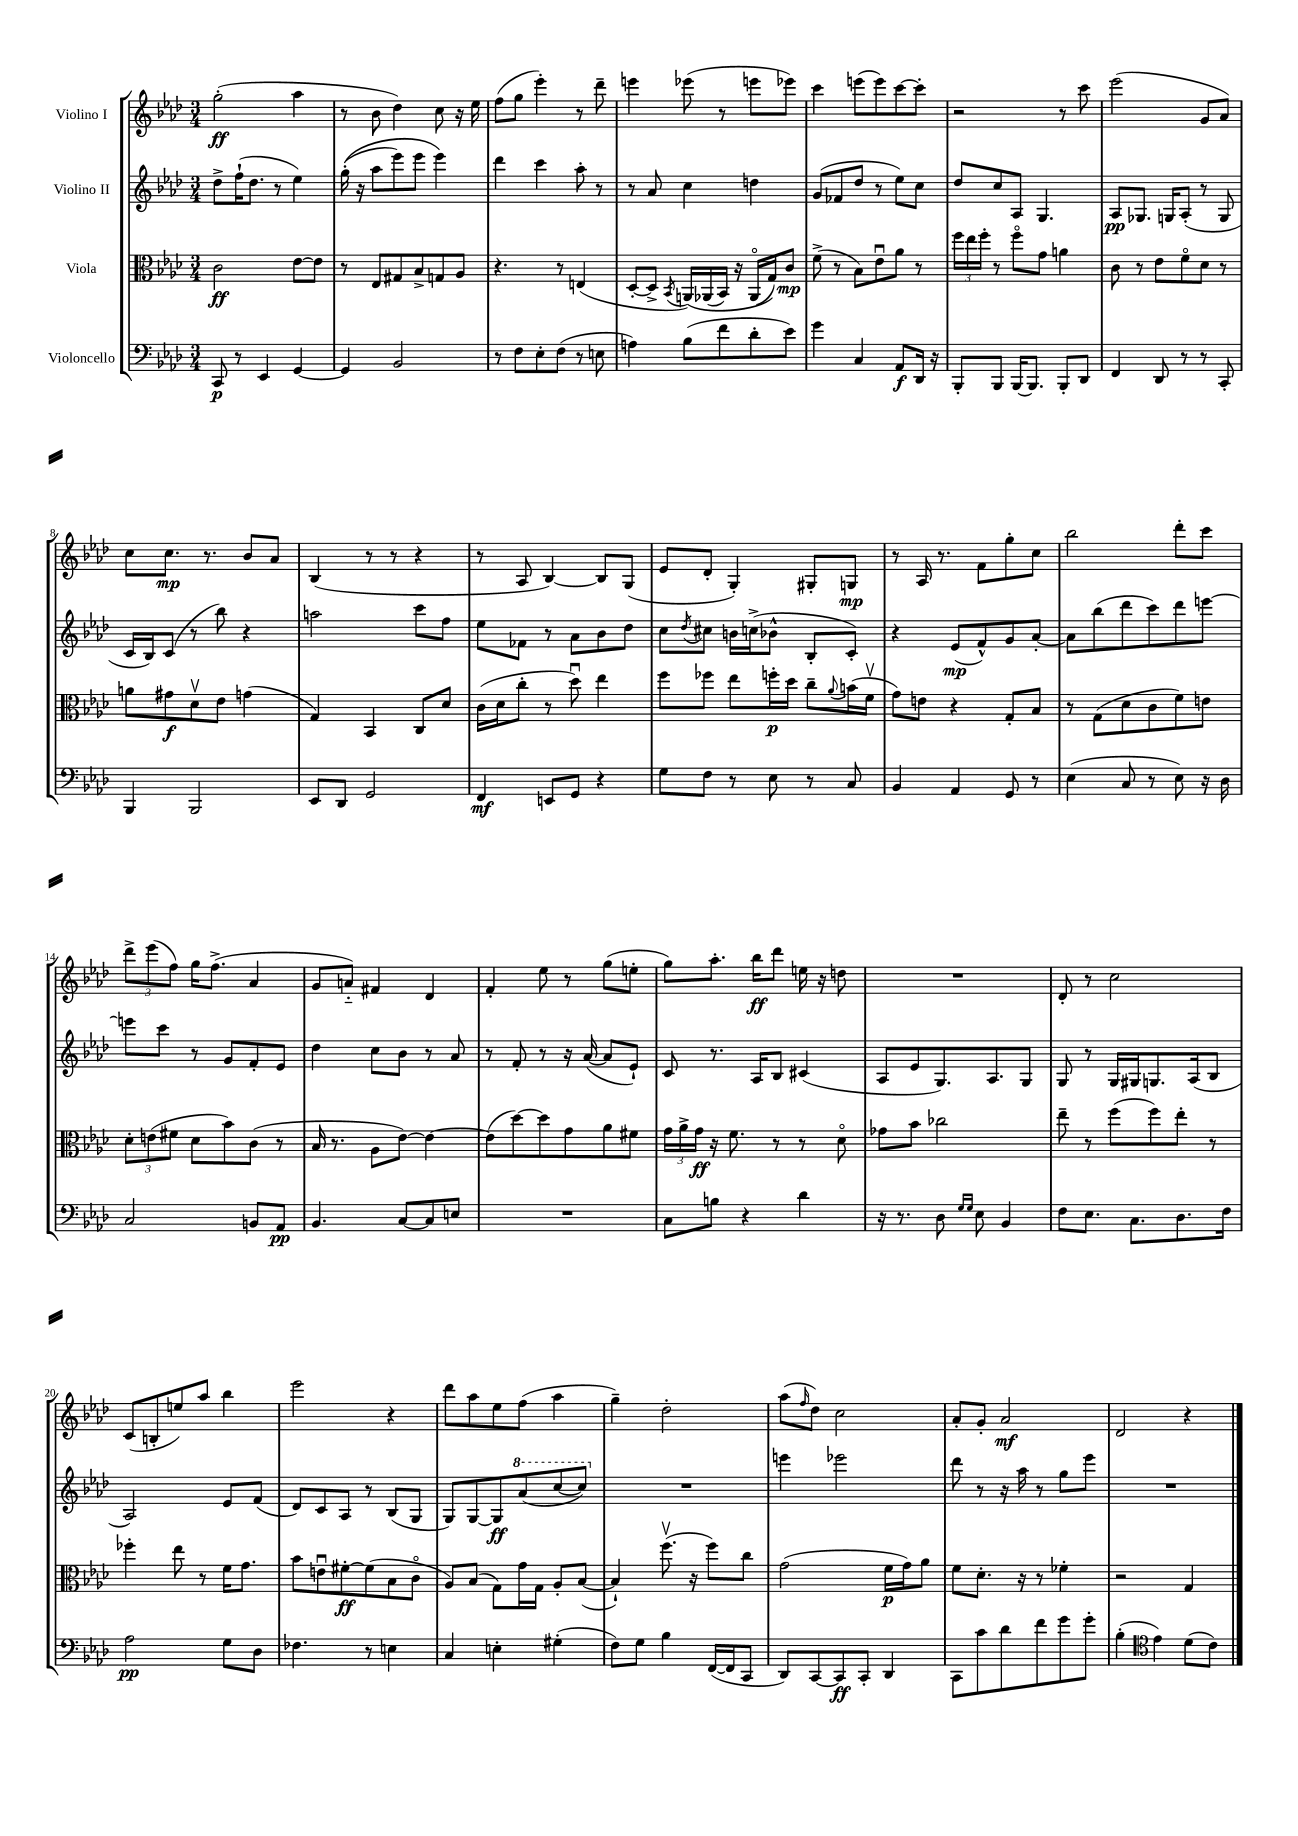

**kern	**kern	**kern	**kern
*staff4	*staff3	*staff2	*staff1
*clefF4	*clefC3	*clefG2	*clefG2
*k[b-e-a-d-]	*k[b-e-a-d-]	*k[b-e-a-d-]	*k[b-e-a-d-]
*M3/4	*M3/4	*M3/4	*M3/4
8CC	2c	8dd-^	(2gg'
8r	.	(16ff`	.
.	.	8.dd-	.
4EE-	.	.	.
.	.	8r	.
[4GG	[8e-	4ee-)	4aa-
.	8e-]	.	.
=	=	=	=
4GG]	8r	&((16gg'	8r
.	.	16r	.
.	8E-	8aa-	8b-
2BB-	8G#	8eee-)	4dd-)
.	8B-^	8eee-	.
.	8G	4eee-&)	8cc
.	8A-	.	16r
.	.	.	16ee-
=	=	=	=
8r	4.r	4ddd-	(8ff
8F	.	.	8gg
8E-'	.	4ccc	4eee-')
(8F	8r	.	.
8r	(4E	8aa-'	8r
8E	.	8r	8ddd-~
=	=	=	=
4A)	[8D-'	8r	4eee
.	8D-^]	8a-	.
.	8qBB-	.	.
(8B-	&(16AA)	4cc	(8eee-
.	(16AA-	.	.
8f	16BB-)	.	8r
.	16r	.	.
8d-'	(16AA-o	4dd	8eee
.	16G)&)	.	.
8e-)	8c	.	8eee-)
=	=	=	=
4g	(8f^	(8g	4ccc
.	8r	8f-	.
4C	8B-)	8dd-	(8eee
.	8e-u	8r	8eee)
8AA-	8a-	8ee-)	[8ccc
16DD-	8r	8cc	8ccc']
16r	.	.	.
=	=	=	=
8BBB-'	24ff	8dd-	2r
.	24ee-	.	.
.	24ff'	.	.
8BBB-	8r	8cc	.
[16BBB-	8ffo	8A-	.
8.BBB-]	.	.	.
.	8g	4.G	.
8BBB-'	4a	.	8r
8DD-	.	.	8ccc
=	=	=	=
4FF	8c	8A-	(2eee-
.	8r	8.G-	.
8DD-	8e-	.	.
.	.	16G	.
8r	8fo	(8A-'	.
8r	8d-	8r	8g
8CC'	8r	8G	8a-)
=	=	=	=
4BBB-	8a	16c	8cc
.	.	16B-)	.
.	8g#	(8c	8.cc
2BBB-	8d-v	8r	.
.	.	.	8.r
.	8e-	8bb-)	.
.	(4g	4r	8b-
.	.	.	8a-
=	=	=	=
8EE-	4G)	2aa	(4B-
8DD-	.	.	.
2GG	4BB-	.	8r
.	.	.	8r
.	8C	8ccc	4r
.	8d-	8ff	.
=	=	=	=
4FF	(16c	8ee-	8r
.	16d-	.	.
.	8cc'	8f-	8A-
8EE	8r	8r	[4B-)
8GG	8dd-u)	8a-	.
4r	4ee-	8b-	8B-]
.	.	8dd-	(8G
=	=	=	=
8G	8ff	8cc	8e-
.	.	8qdd-	.
8F	8ff-	8cc#	8d-'
8r	8ee-	16b	4G')
.	.	(16cc^	.
8E-	16ff'	8b-^^	.
.	16dd-	.	.
8r	8cc~	8B-'	8G#'
.	8qqa-	.	.
8C	(16b	8c')	8G
.	16fv	.	.
=	=	=	=
4BB-	8g)	4r	8r
.	8e	.	16A-
.	.	.	8.r
4AA-	4r	(8e-	.
.	.	8f^^)	8f
8GG	8G'	8g	8gg'
8r	8B-	[8a-'	8cc
=	=	=	=
(4E-	8r	8a-]	2bb-
.	(8G	(8bb-	.
8C	8d-	8ddd-	.
8r	8c	8ccc)	.
8E-)	8f)	8ddd-	8ddd-'
16r	8e	[8eee	8ccc
16D-	.	.	.
=	=	=	=
2C	12d-'	8eee]	12ddd-^
.	(12e	.	(12eee-
.	.	8ccc	.
.	12f#	.	12ff)
.	8d-	8r	16gg
.	.	.	(8.ff^
.	8b-)	8g	.
8BB	(8c	8f'	4a-
8AA-	8r	8e-	.
=	=	=	=
4.BB-	16B-	4dd-	8g
.	8.r	.	.
.	.	.	8a'~)
.	8A-	8cc	4f#
[8C	[8e-)	8b-	.
8C]	4e-_	8r	4d-
8E	.	8a-	.
=	=	=	=
2.r	(8e-]	8r	4f'
.	[8dd-)	8f'	.
.	8dd-]	8r	8ee-
.	8g	16r	8r
.	.	([16a-	.
.	8a-	8a-]	(8gg
.	8f#	8e-`)	8ee'
=	=	=	=
8C	24g	8c	8gg)
.	24a-^	.	.
.	24g	.	.
8B	16r	8.r	8.aa-'
.	8.f	.	.
4r	.	.	.
.	.	16A-	16bb-
.	8r	8B-	8ddd-
4d-	8r	(4c#	16ee
.	.	.	16r
.	8d-o	.	8dd
=	=	=	=
16r	8g-	8A-	2.r
8.r	.	.	.
.	8b-	8e-	.
8D-	2cc-	8.G)	.
16qqG	.	.	.
16qqG	.	.	.
8E-	.	.	.
.	.	8.A-	.
4BB-	.	.	.
.	.	8G	.
=	=	=	=
8F	8ee-~	8G	8d-'
8.E-	8r	8r	8r
.	(8ff	16G	2cc
8.C	.	16G#	.
.	8ff)	8.G	.
8.D-	8ee-'	.	.
.	.	(16A-	.
.	8r	8B-	.
16F	.	.	.
=	=	=	=
2A-	4ff-'	2A-)	(8c
.	.	.	8B'
.	8ee-	.	8ee)
.	8r	.	8aa-
8G	16f	8e-	4bb-
.	8.g	.	.
8D-	.	(8f	.
=	=	=	=
4.F-	8b-	8d-)	2eee-
.	8eu	8c	.
.	[8f#'	8A-	.
8r	(8f#]	8r	.
4E	8B-	(8B-	4r
.	8co	8G	.
=	=	=	=
4C	8A-)	8G)	8ddd-
.	(8B-	[8G	8aa-
4E'	8G)	8G]	8ee-
.	16g	(8aa-	(8ff
.	16G	.	.
(4G#'	8A-'	[8ccc	4aa-
.	([8B-	8ccc])	.
=	=	=	=
8F)	4B-`])	2.r	4gg~)
8G	.	.	.
4B-	(8.ffv	.	2dd-'
.	16r	.	.
([16FF	8ff)	.	.
16FF]	.	.	.
8CC	8cc	.	.
=	=	=	=
8DD-)	(2g	4eee	(8aa-
.	.	.	16qqff
[8CC	.	.	8dd-)
8CC]	.	2eee-	2cc
8CC'	.	.	.
4DD-	16f	.	.
.	16g)	.	.
.	8a-	.	.
=	=	=	=
8CC	8f	8ddd-	8a-'
8c	8.d-'	8r	8g'
8d-	.	16r	2a-
.	16r	16aa-	.
8f	8r	8r	.
8g	4f-'	8gg	.
8g'	.	8eee-	.
=	=	=	=
(4B-'	2r	2.r	2d-
*clefC4	*	*	*
4e-)	.	.	.
(8d-	4G	.	4r
8c)	.	.	.
==	==	==	==
*-	*-	*-	*-
